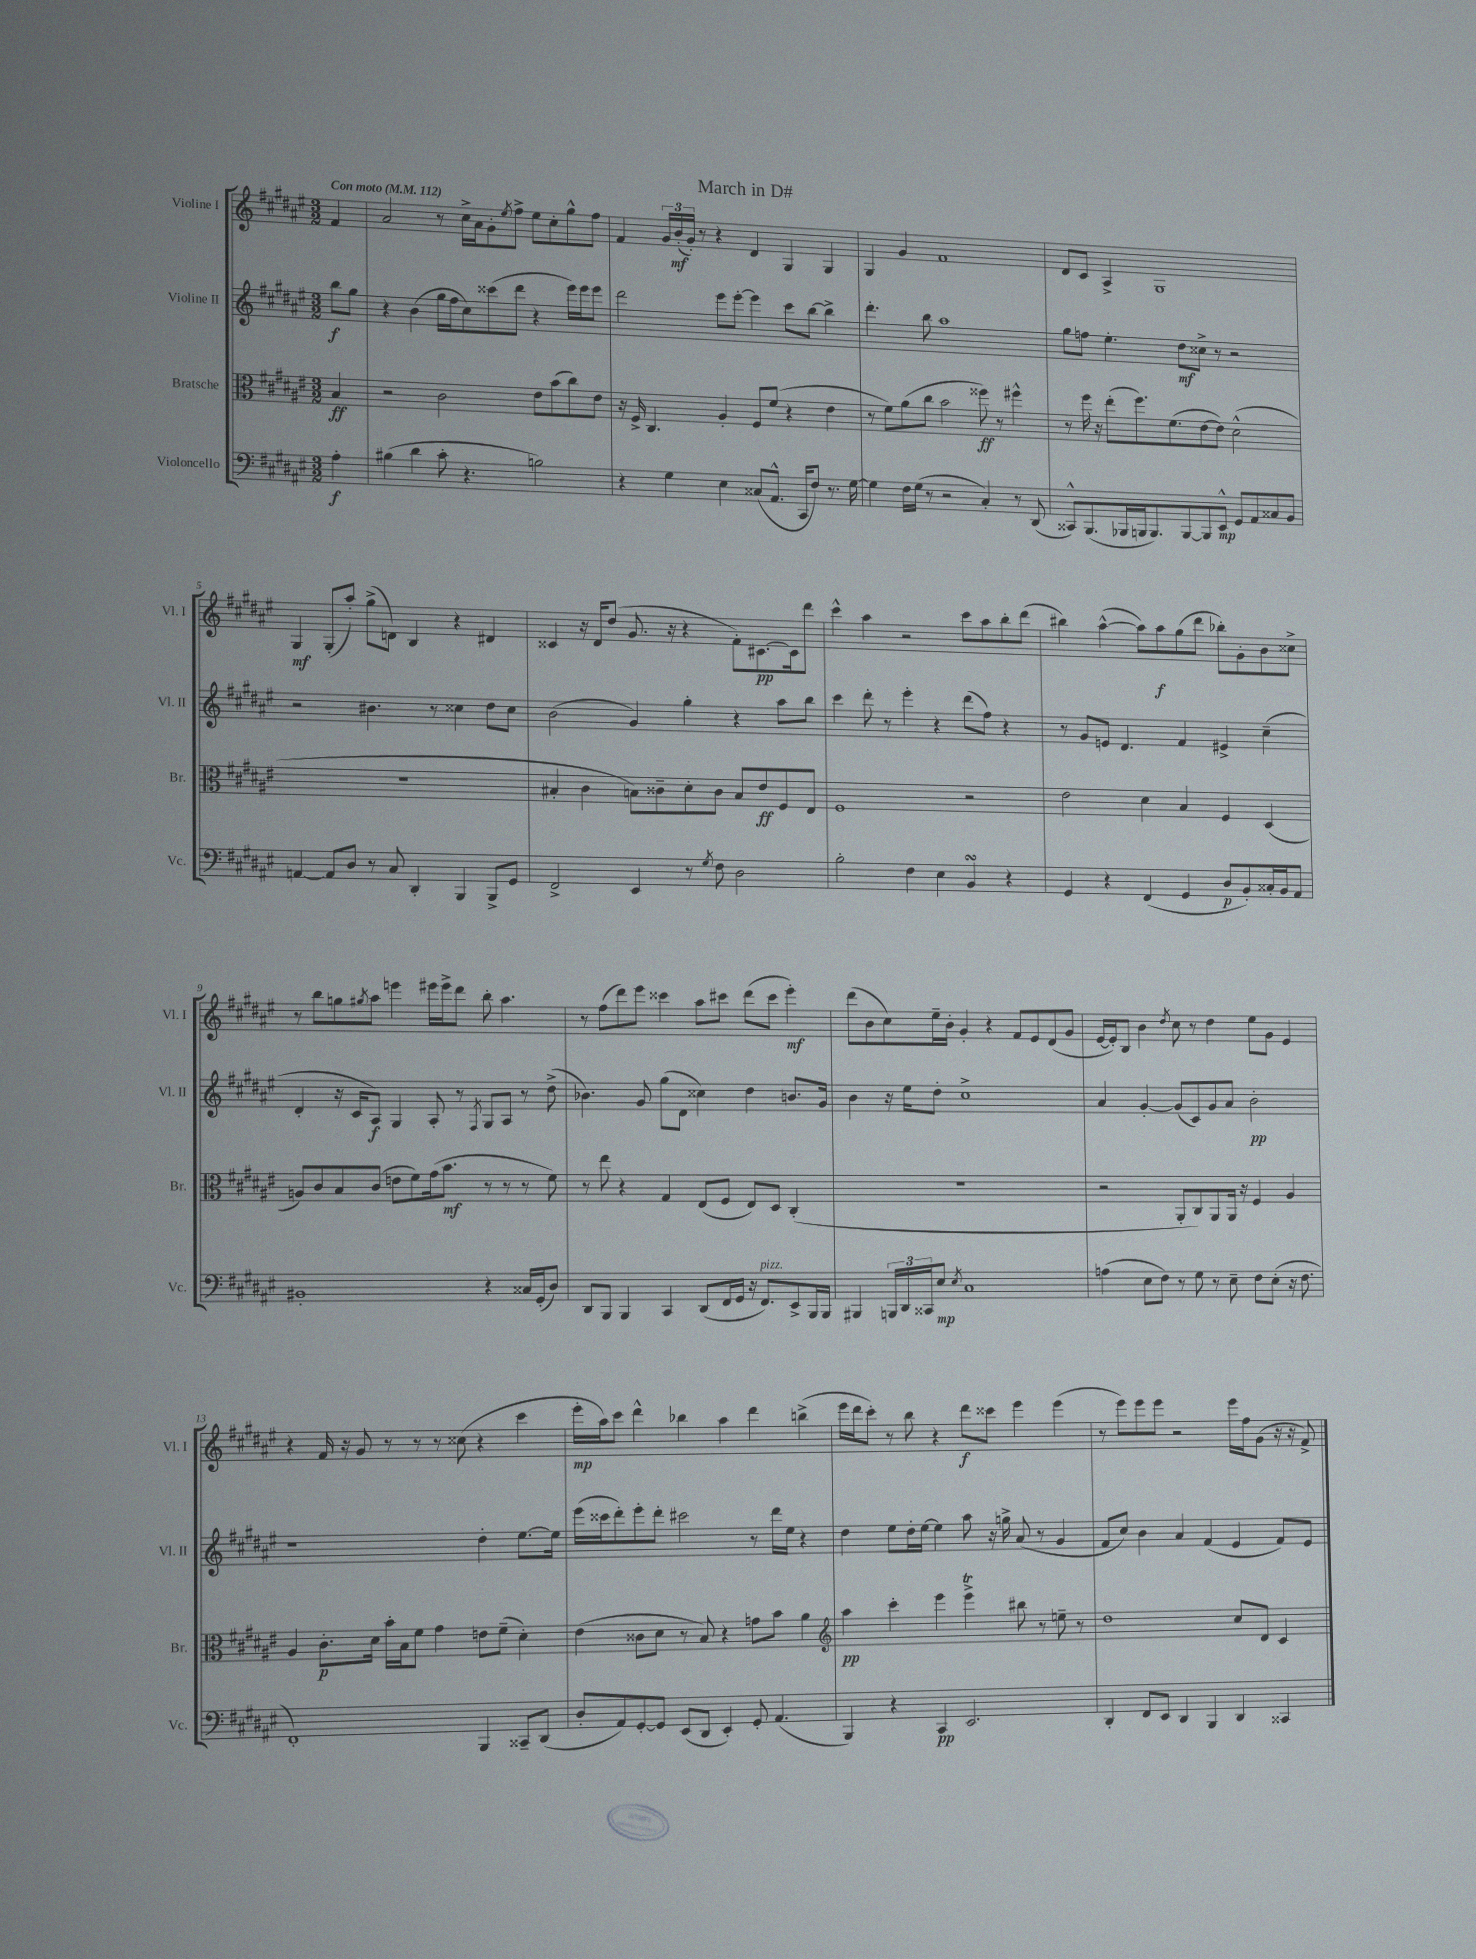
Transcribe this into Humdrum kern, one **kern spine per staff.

**kern	**kern	**kern	**kern
*staff4	*staff3	*staff2	*staff1
*clefF4	*clefC3	*clefG2	*clefG2
*k[f#c#g#d#a#e#]	*k[f#c#g#d#a#e#]	*k[f#c#g#d#a#e#]	*k[f#c#g#d#a#e#]
*M3/2	*M3/2	*M3/2	*M3/2
*MM112	*MM112	*MM112	*MM112
4A#'\	4B/	8bb\L	4f#/
.	.	8gg#\J	.
=	=	=	=
(4B#\	2r	4r	2a#/
4d#\	.	(4b\	.
8c#'\	2c#\	16gg#\LL	8r
.	.	16ff#\J	.
4.r	.	8cc#\)	16cc#^\LL
.	.	.	16a#\J
.	.	(8ccc##\	8g#'\
.	.	.	8qee#/
.	.	8ddd#\J	8ff#^\J
2B\)	8e#\L	4r	8ee#\L
.	(8b\	.	8cc#'\
.	8cc#\)	16eee#\LL)	8gg#^^\
.	.	16eee#\J	.
.	8e#\J	8eee#\J	8ff#\J
=	=	=	=
4r	16r	2ddd#\	4f#/
.	16F#^/	.	.
.	4.C#/	.	.
4G#\	.	.	24g#/LL
.	.	.	(24b'/
.	.	.	24g#'/JJ)
.	.	.	8r
4E#\	4A#'/	8eee#\L	4r
.	.	[8eee#'\J	.
(8C##/L	8F#/L	4eee#\]	4d#/
8.AA#^^/J	(8f#/J	.	.
.	4r	8ccc#\L	4G#/
16CC#/LK	.	.	.
8F#/J)	.	[8bb\J	.
8.r	4e#\	4bb^\]	4G#/
[16G#\	.	.	.
=	=	=	=
4G#\]	8r	4.ddd#'\	4G#/
.	8f#\L)	.	.
16F#\LL	(8a#\	.	4g#/
(16G#\JJ	.	.	.
8r	8cc#\J	8bb\	.
2r	2b\	1aa#	1f#
4C#'/)	8ff##\)	.	.
.	8r	.	.
8r	4ff#^^\	.	.
(8DD#/	.	.	.
=	=	=	=
8CC##^^/L)	8r	8gg#\L	8d#/L
(8.BBB/	16ff#\	8ff\J	8c#/J
.	16r	.	.
.	(8ee#'\L	4.ee#'\	4A#^/
16BBB-/L	.	.	.
16BBB/J	8.ff#\)	.	.
8.BBB/)	.	.	.
.	.	.	1G#
.	(8.f#\	.	.
[8BBB/	.	8dd#\L	.
8BBB/]	[8e#\	8cc##^\J	.
8EE#^^/J	8e#\]J)	8r	.
8GG#/L	(2d#^^\	2r	.
8AA#/	.	.	.
8C##/	.	.	.
8BB/J	.	.	.
=	=	=	=
[4AA/	1.r	2r	4G#/
8AA/]L	.	.	(8G#'/L
8D#/J	.	.	8aa#'/J)
8r	.	4.b#\	(8gg#^\L
8C#/	.	.	8d\J)
4DD#'/	.	.	4B/
.	.	8r	.
4BBB/	.	4cc##\	4r
8BBB^/L	.	8dd#\L	4d#/
8GG#/J	.	8cc##\J	.
=	=	=	=
2FF#^/	4B#'/	(2b\	4c##/
.	4c#\	.	16r
.	.	.	16d#/LK
.	.	.	(8dd#/J
4EE#/	8B\L)	4g#/)	8.g#/
.	8c##~\	.	.
.	.	.	16r
8r	8d#'\	4gg#'\	4r
8qG#/	.	.	.
8F#\	8c##\J	.	.
2D#\	8B/L	4r	8f#'\L)
.	8e#/	.	[8.c#\
.	8F#/	8aa#\L	.
.	.	.	16c#\]k
.	8E#/J	8bb\J	8ddd#\J
=	=	=	=
2B'\	1F#	4ccc#\	4ccc#^^\
.	.	8ddd#'\	4aa#\
.	.	8r	.
4F#\	.	4eee#'\	2r
4E#\	.	4r	.
4BB/	2r	(8ddd#\L	8ccc#\L
.	.	8ff#\J)	8aa#\
4r	.	4r	8bb'\
.	.	.	(8ddd#\J
=	=	=	=
4GG#/	2e#\	8r	4bb#\)
.	.	8g#/L	.
4r	.	8e/J	([4aa#^^\
.	.	4.d#/	.
(4FF#/	4d#\	.	8aa#\]L)
.	.	.	8aa#\
4GG#/	4B/	4f#/	(8gg#\
.	.	.	8ddd#\J
8D#/L	4F#/	4e#^/	8bb-'\L)
8BB'/)	.	.	8g#'\
16C##'/L	(4D#/	(4cc#~\	8b\
16BB/J	.	.	.
8AA#/J	.	.	8cc##^\J
=	=	=	=
1BB#'	8A/L)	4d#'/	8r
.	8c#/	.	8bb\L
.	8B/	16r	8gg\
.	.	16c#/LK	.
.	.	.	8qgg#/
.	(8c#/J	8A#/J)	8aa#\J
.	8e\L	4G#/	4eee\
.	8f#\)	.	.
.	(16g#\k	8A#'/	16eee#\LL
.	8.b\J	.	16eee#^\J
.	.	8r	8ddd#\J
.	.	8qF#/	.
4r	8r	8G#/L	8bb'\
.	8r	8A#/J	4.aa#\
16C##/LL	8r	8r	.
(16GG#'/J	.	.	.
8D#/J)	8f#\)	(8dd#^\	.
=	=	=	=
8DD#/L	8r	4.b-\)	8r
8BBB/J	8ee#\	.	(8ff#\L
4BBB/	4r	.	8ddd#\)
.	.	8g#/	8eee#\J
4CC#/	4G#/	(8gg#\L	4ccc##\
.	.	8d#\J	.
(8DD#/L	(8E#/L	4cc##\)	8aa#\L
16FF#/L	8F#/J	.	8ccc#\J
16GG#/JJ	.	.	.
16r	8E#/L)	4dd#\	(8ddd#\L
8.FF#/L)	.	.	.
.	8D#/J	.	8ccc#\J
8EE#^/	(4C#'/	8.b/L	4eee#'\)
16BBB/L	.	.	.
16BBB/JJ	.	16g#/Jk	.
=	=	=	=
4BBB#/	1.r	4b\	(8ddd#\L
.	.	.	8b\
24BBB/LL	.	16r	8cc#\)
24DD#/	.	.	.
.	.	16ee#\LK	.
24CC##/J	.	.	.
8E#/J	.	8dd#'\J	16ee#~\L
.	.	.	16b'\JJ
8qE#/	.	.	.
1C#	.	1cc#^	4g#'/
.	.	.	4r
.	.	.	8f#/L
.	.	.	8e#/
.	.	.	(8d#/
.	.	.	8g#/J
=	=	=	=
(4A\	2r	4a#/	[16e#/LL
.	.	.	16e#'/]J)
.	.	.	8B/J
8E#\L	.	[4g#'/	4b\
8F#\J)	.	.	.
.	.	.	8qdd#/
8r	8AA#'/L	(8g#/]L	8cc#\
8G#\	8C#/)	8c#/)	8r
8r	8AA#/	8g#/	4dd#\
8E#~\	16AA#/Jk	8a#/J	.
.	16r	.	.
8F#\L	4F#/	2b'\	8ee#\L
(8E#'\J	.	.	8g#\J
16r	4A#/	.	4e#/
8.F#\	.	.	.
=	=	=	=
1FF#')	4A#/	1r	4r
.	8.c#'\L	.	16f#/
.	.	.	16r
.	.	.	8g#/
.	16d#\Jk	.	.
.	16b'\LL	.	8r
.	16B\J	.	.
.	8f#\J	.	8r
.	4g#\	.	8r
.	.	.	(8cc##\
4BBB/	8e\L	4dd#'\	4r
.	(8f#~\J	.	.
8CC##~/L	4d#'\)	[8.ee#\L	4ccc#\
(8DD#/J	.	.	.
.	.	16ee#\]Jk	.
=	=	=	=
8D#'/L	(4e#\	(16eee#\LL	16eee#'\LL
.	.	16ccc##\J	16aa#\J)
8AA#/)	.	8ddd#'\)	8ccc#\J
[8GG#'/	8c##\L	8eee#'\	4ddd#^^\
8GG#/]J	8d#\J	8ddd#'\J	.
(8EE#/L	8r	2ccc#\	4bb-\
8DD#/J	8B/)	.	.
4EE#'/)	4r	.	4aa#\
8GG#'/	8g\L	8r	4ddd#\
(4.AA#/	8b\J	16ddd#\LL	.
.	.	16ee#\JJ	.
.	4a#\	4r	(4bb^\
=	=	=	=
*	*clefG2	*	*
4BBB/)	4aa#\	4dd#\	16eee#\LL
.	.	.	16ddd#\J
.	.	.	8ccc#'\J)
4r	4ccc#'\	8ee#\L	8r
.	.	16dd#'\L	8bb\
.	.	[16ee#\JJ	.
4CC#/	4eee#\	4ee#\]	4r
2.EE#/	4eee#^\	8aa#\	8ddd#\L
.	.	16r	8ccc##\J
.	.	16gg^\	.
.	8bb#\	(8a#/	4eee#\
.	8r	8r	.
.	8ee~\	4g#/	(4eee#\
.	8r	.	.
=	=	=	=
4DD#'/	1dd#	8f#/L	8r
.	.	8cc#/J)	8eee#\L)
8FF#/L	.	4b\	8eee#\
8EE#/J	.	.	8eee#\J
4DD#/	.	4a#/	2r
4BBB/	.	(4f#/	.
4DD#/	8cc#/L	4e#/	16eee#\LL
.	.	.	16ff#\J
.	8d#/J	.	(8g#\J
4CC##/	4c#/	8f#/L)	16r
.	.	.	16r
.	.	8e#/J	8f#^/)
==	==	==	==
*-	*-	*-	*-
